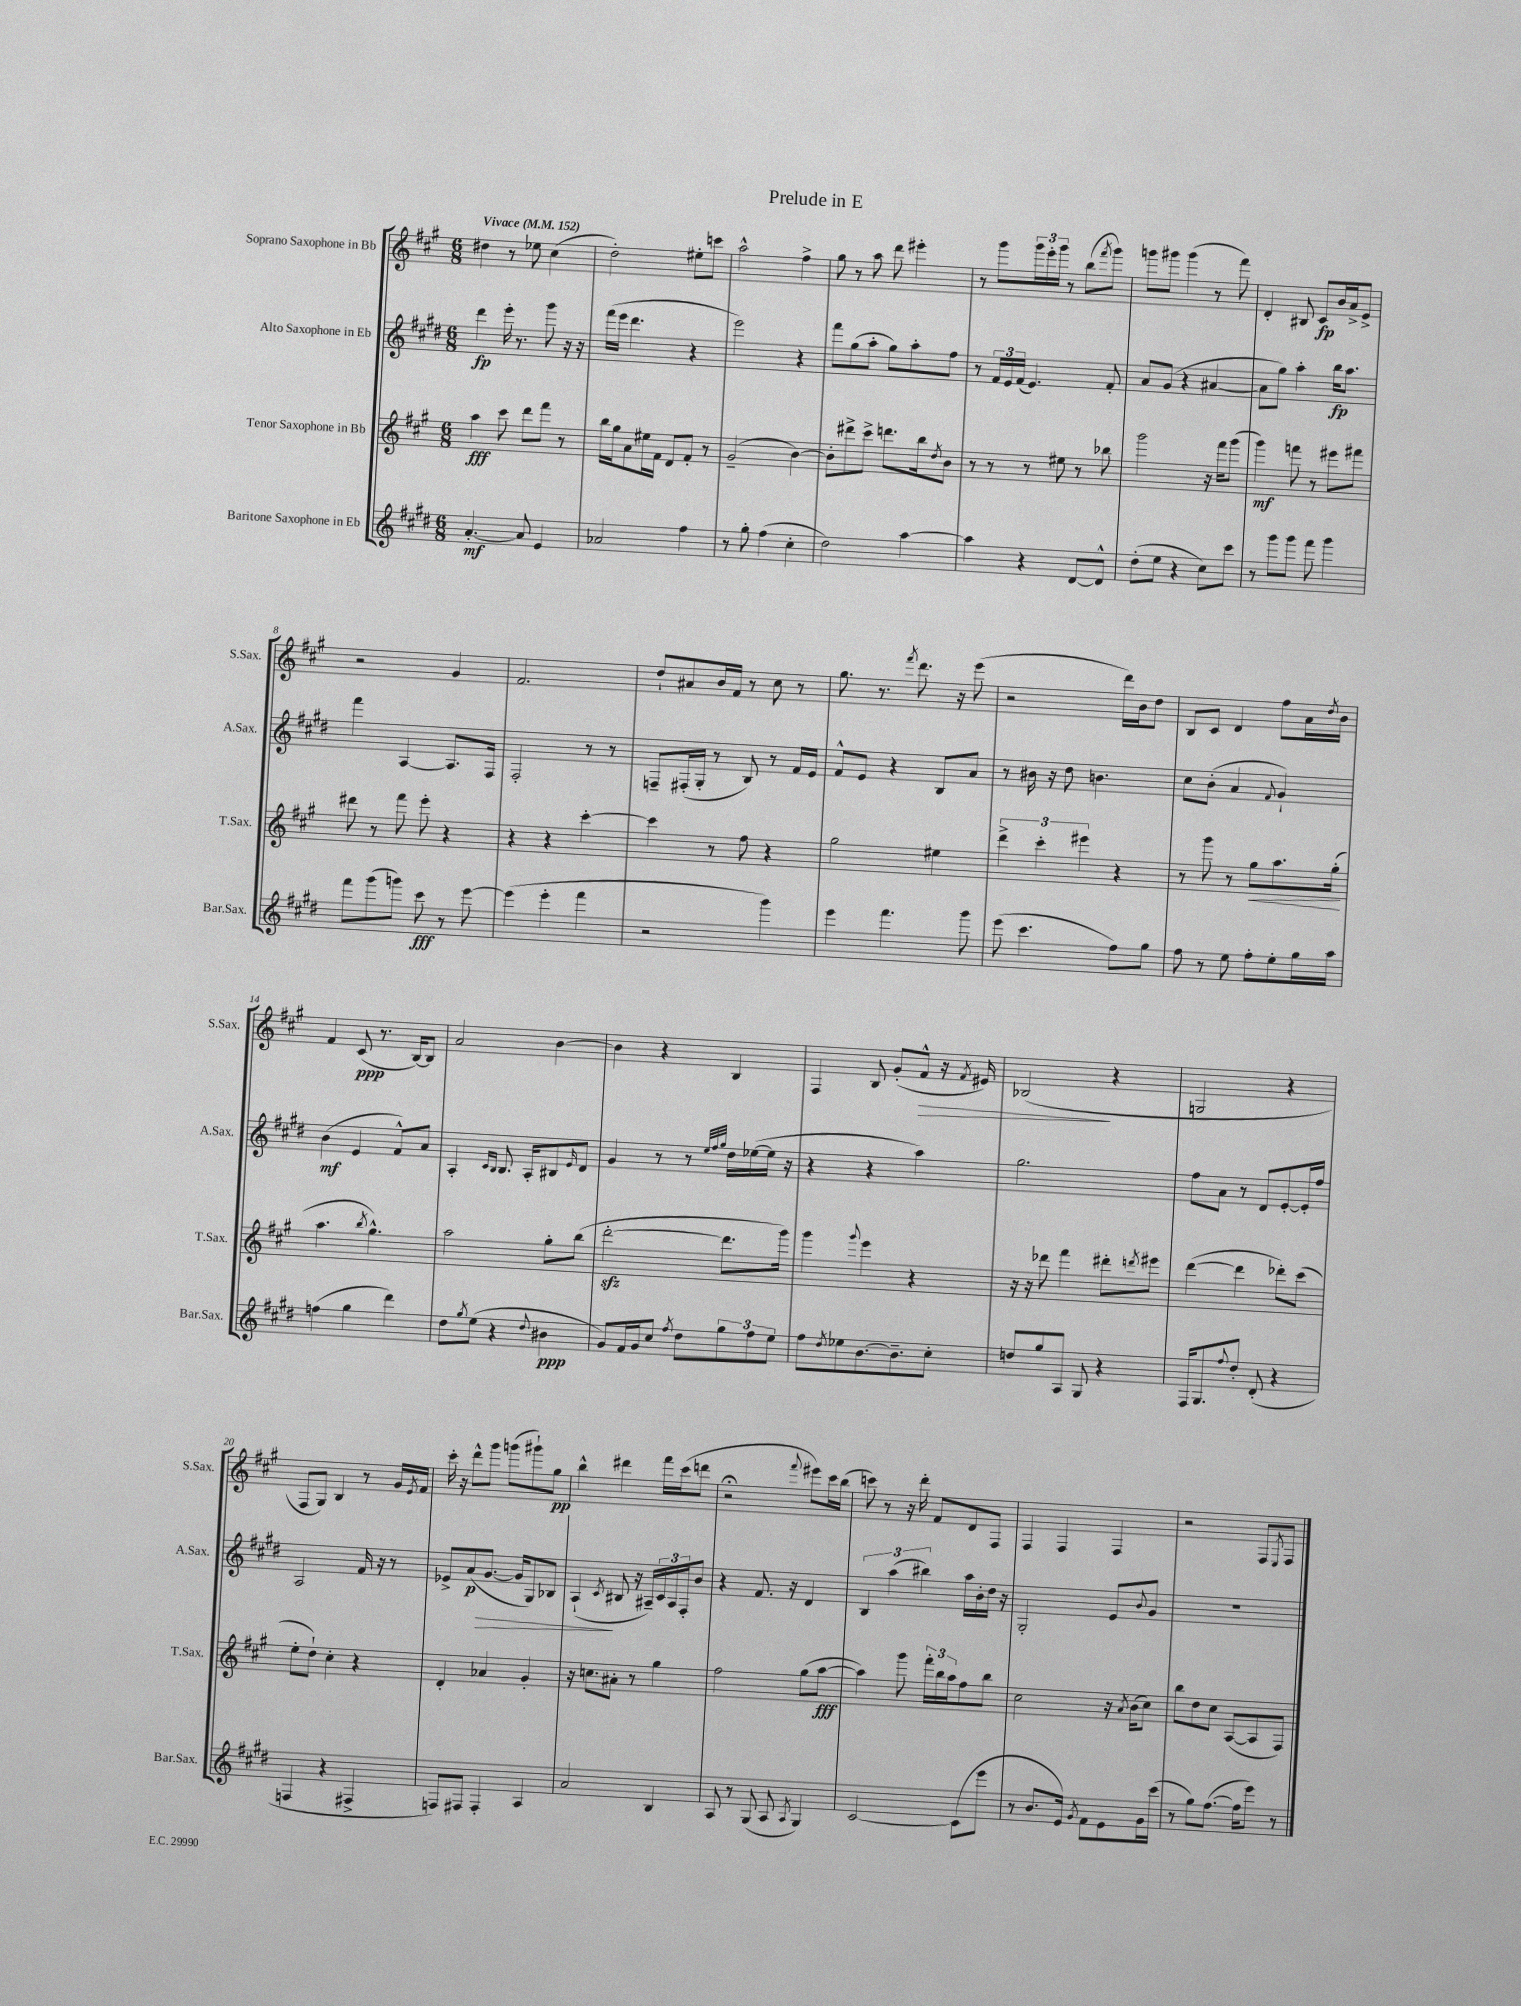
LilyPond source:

\header { title = "Prelude in E" }
<<
\new StaffGroup <<
\new Staff = "s0" \with { instrumentName = "Soprano Saxophone in Bb" shortInstrumentName = "S.Sax." } {
    \clef treble \key a \major \numericTimeSignature \time 6/8 \tempo "Vivace" 4 = 152
    dis''4 r8 ees''8 cis''4( |
    d''2-.) eis''8-. c'''8 |
    a''2-^ fis''4-> |
    gis''8 r8 a''8 d'''8 eis'''4-. |
    r8 gis'''8 \tuplet 3/2 { gis'''16 e'''16-. gis'''16 } r8 b''8( \acciaccatura { fis'''8 } gis'''8) |
    g'''8 gis'''8 gis'''4( r8 fis'''8) |
    d'4-. bis8 cis'8\fp b'16 a'16-> e'8-> |
    r2 gis'4 |
    fis'2. |
    d''8-! ais'8 b'16 fis'16 r8 cis''8 r8 |
    gis''8. r8. \acciaccatura { fis'''8 } d'''8. r16 e'''8( |
    r2 d'''16) b'16 d''8 |
    b8 cis'8 d'4 fis''8 a'16 \acciaccatura { d''8 } b'16 |
    fis'4 cis'8\ppp( r8. b16~) b8 |
    a'2 b'4~ |
    b'4 r4 b4 |
    fis4 b8 gis'8-.( fis'8-^\> r16 \acciaccatura { fis'8 } eis'16) |
    bes2\!( r4 |
    g2 r4 |
    fis8 gis8) b4 r8 gis'16 \acciaccatura { e'8 } fis'16 |
    cis'''16-. r16 d'''8-^ gis'''8 g'''8( gis'''8-!) gis''8\pp |
    b''4-^ dis'''4 fis'''16 cis'''16( d'''8 |
    r2\fermata \appoggiatura { fis'''8 } eis'''8) cis'''16 b''16( |
    c'''8) r8 r16 d'''16-. fis'8 d'8 fis8 |
    fis4 fis4 fis4 |
    r2 fis8 \acciaccatura { e8 } fis8 \bar "|." |
}
\new Staff = "s1" \with { instrumentName = "Alto Saxophone in Eb" shortInstrumentName = "A.Sax." } {
    \clef treble \key e \major \numericTimeSignature \time 6/8
    dis'''4\fp e'''16-. r8. gis'''8 r16 r16 |
    fis'''16( e'''16 dis'''4. r4 |
    e'''2) r4 |
    fis'''8 gis''8( a''8-. gis''8) a''8-. fis''8 |
    r8 \tuplet 3/2 { fis'16 e'16 fis'16( } e'4.) fis'8-. |
    a'8 gis'8( r4 ais'4~ |
    ais'8 gis''8) a''4-. b''16\fp a''8. |
    fis'''4 a4~ a8. fis16 |
    fis2-. r8 r8 |
    f8-- fis16-.( gis16-. r8 b8) r8 fis'16 e'16 |
    fis'8-^ e'8 r4 b8 a'8 |
    r8 bis'16 r16 dis''8 b'4. |
    cis''8 b'8-.( a'4 \appoggiatura { fis'8 } gis'4-!) |
    b'4\mf( e'4 fis'8-^) a'8 |
    a4-. \grace { cis'16 b16 } b8. a16-. bis8 \grace { e'16 } dis'8 |
    gis'4 r8 r8 \grace { e''32 fis''32 gis''32 } dis''16 ees''16~( ees''16 r16 |
    r4 r4 a''4) |
    gis''2. |
    fis''8 a'8 r8 dis'8 e'8~-. e'16-. fis''16 |
    a2 fis'16 r16 r8 |
    ees'8-> a'8\p\>( gis'8.~ gis'16 gis8) bes8 |
    a4-!\!( \acciaccatura { cis'8 } bis8 r16 ais16--) \tuplet 3/2 { cis'16 ais16 fis16-. } b'8 |
    r4 fis'8. r16 dis'4 |
    \tuplet 3/2 { b4 a''4( bis''4) } a''16 b'16-. dis''16 r16 |
    gis2-. e'8 \appoggiatura { b'8 } gis'8 |
    R2. \bar "|." |
}
\new Staff = "s2" \with { instrumentName = "Tenor Saxophone in Bb" shortInstrumentName = "T.Sax." } {
    \clef treble \key a \major \numericTimeSignature \time 6/8
    a''4\fff cis'''8 d'''8 fis'''8 r8 |
    b''16 gis''16 a'8 eis''16 fis'16 d'8 fis'8-. r8 |
    gis'2--( b'4~) |
    b'8-. dis'''8-> cis'''8-> d'''8. b''16 \acciaccatura { d''8 } b'8 |
    r8 r8 r8 eis''8 r8 bes''8 |
    gis'''2 r16 fis'''16 gis'''8( |
    gis'''4\mf) f'''8 r8 eis'''8 fis'''8 |
    dis'''8 r8 fis'''8 e'''8-. r4 |
    r4 r4 cis'''4~-. |
    cis'''4 r8 fis''8 r4 |
    gis''2 eis''4 |
    \tuplet 3/2 { d'''4-> cis'''4-. eis'''4 } r4 |
    r8 gis'''8 r8 gis''8\< a''8. gis''16-.\!( |
    a''4. \acciaccatura { b''8 } gis''4.-^) |
    a''2 gis''8-. b''8( |
    d'''2~-.\sfz d'''8. gis'''16) |
    gis'''4 \appoggiatura { gis'''8 } e'''4 r4 |
    r16 r16 des'''8 fis'''4 dis'''8-. \acciaccatura { d'''8 } eis'''8 |
    d'''4~( d'''4 des'''8-.) cis'''8( |
    e''8-. d''8-!) cis''4-. r4 |
    d'4-. aes'4 gis'4-. |
    r16 c''8. ais'8-. r8 gis''4 |
    fis''2 gis''8( a''8~\fff |
    a''4) gis'''8 \tuplet 3/2 { fis'''16-. b''16 a''16 } fis''8 b''8 |
    cis''2 r16 \acciaccatura { a'8 } b'16( cis''8) |
    b''8 d''8 cis''8 a8~( a8 fis8) \bar "|." |
}
\new Staff = "s3" \with { instrumentName = "Baritone Saxophone in Eb" shortInstrumentName = "Bar.Sax." } {
    \clef treble \key e \major \numericTimeSignature \time 6/8
    a'4.~-.\mf a'8 e'4 |
    aes'2 fis''4 |
    r8 gis''8-. fis''4( cis''4-. |
    dis''2) a''4~ |
    a''4 r4 dis'8~ dis'8-^ |
    dis''8-.( e''8 r4 cis''8) cis'''8 |
    r8 gis'''8 gis'''8 fis'''8 gis'''4 |
    fis'''8 gis'''8( g'''8) cis'''8\fff r8 e'''8~ |
    e'''4( e'''4-. fis'''4 |
    r2 gis'''4) |
    e'''4 fis'''4. gis'''8 |
    e'''8( cis'''4. fis''8) gis''8 |
    fis''8 r8 e''8 fis''8-. e''8-. gis''16 a''16 |
    f''4( gis''4 dis'''4) |
    dis''8 \acciaccatura { gis''8 } e''8( r4 \appoggiatura { dis''8 } bis'4\ppp |
    gis'8) fis'16 gis'16 cis''8 \acciaccatura { fis''8 } dis''8 \tuplet 3/2 { gis''8 fis''8 e''8 } |
    fis''8 \acciaccatura { dis''8 } ees''8 b'8.~ b'8.-- cis''8-. |
    d''8 gis''8 a8 gis8 r4 |
    fis16 gis8. \appoggiatura { fis''8 } dis''8-. dis'8-.( r4 |
    f4 r4 fis4-> |
    f8) fis8 fis4-. a4 |
    a'2 b4 |
    a8 r8 gis8( a8 \acciaccatura { a8 } gis4) |
    cis'2~ cis'8( e'''8 |
    r8 b'8. e'16) \acciaccatura { gis'8 } fis'8 e'8 gis'16 cis'''16( |
    r8 gis''8) fis''8.~( fis''16 e'''8) r8 \bar "|." |
}
>>
>>
